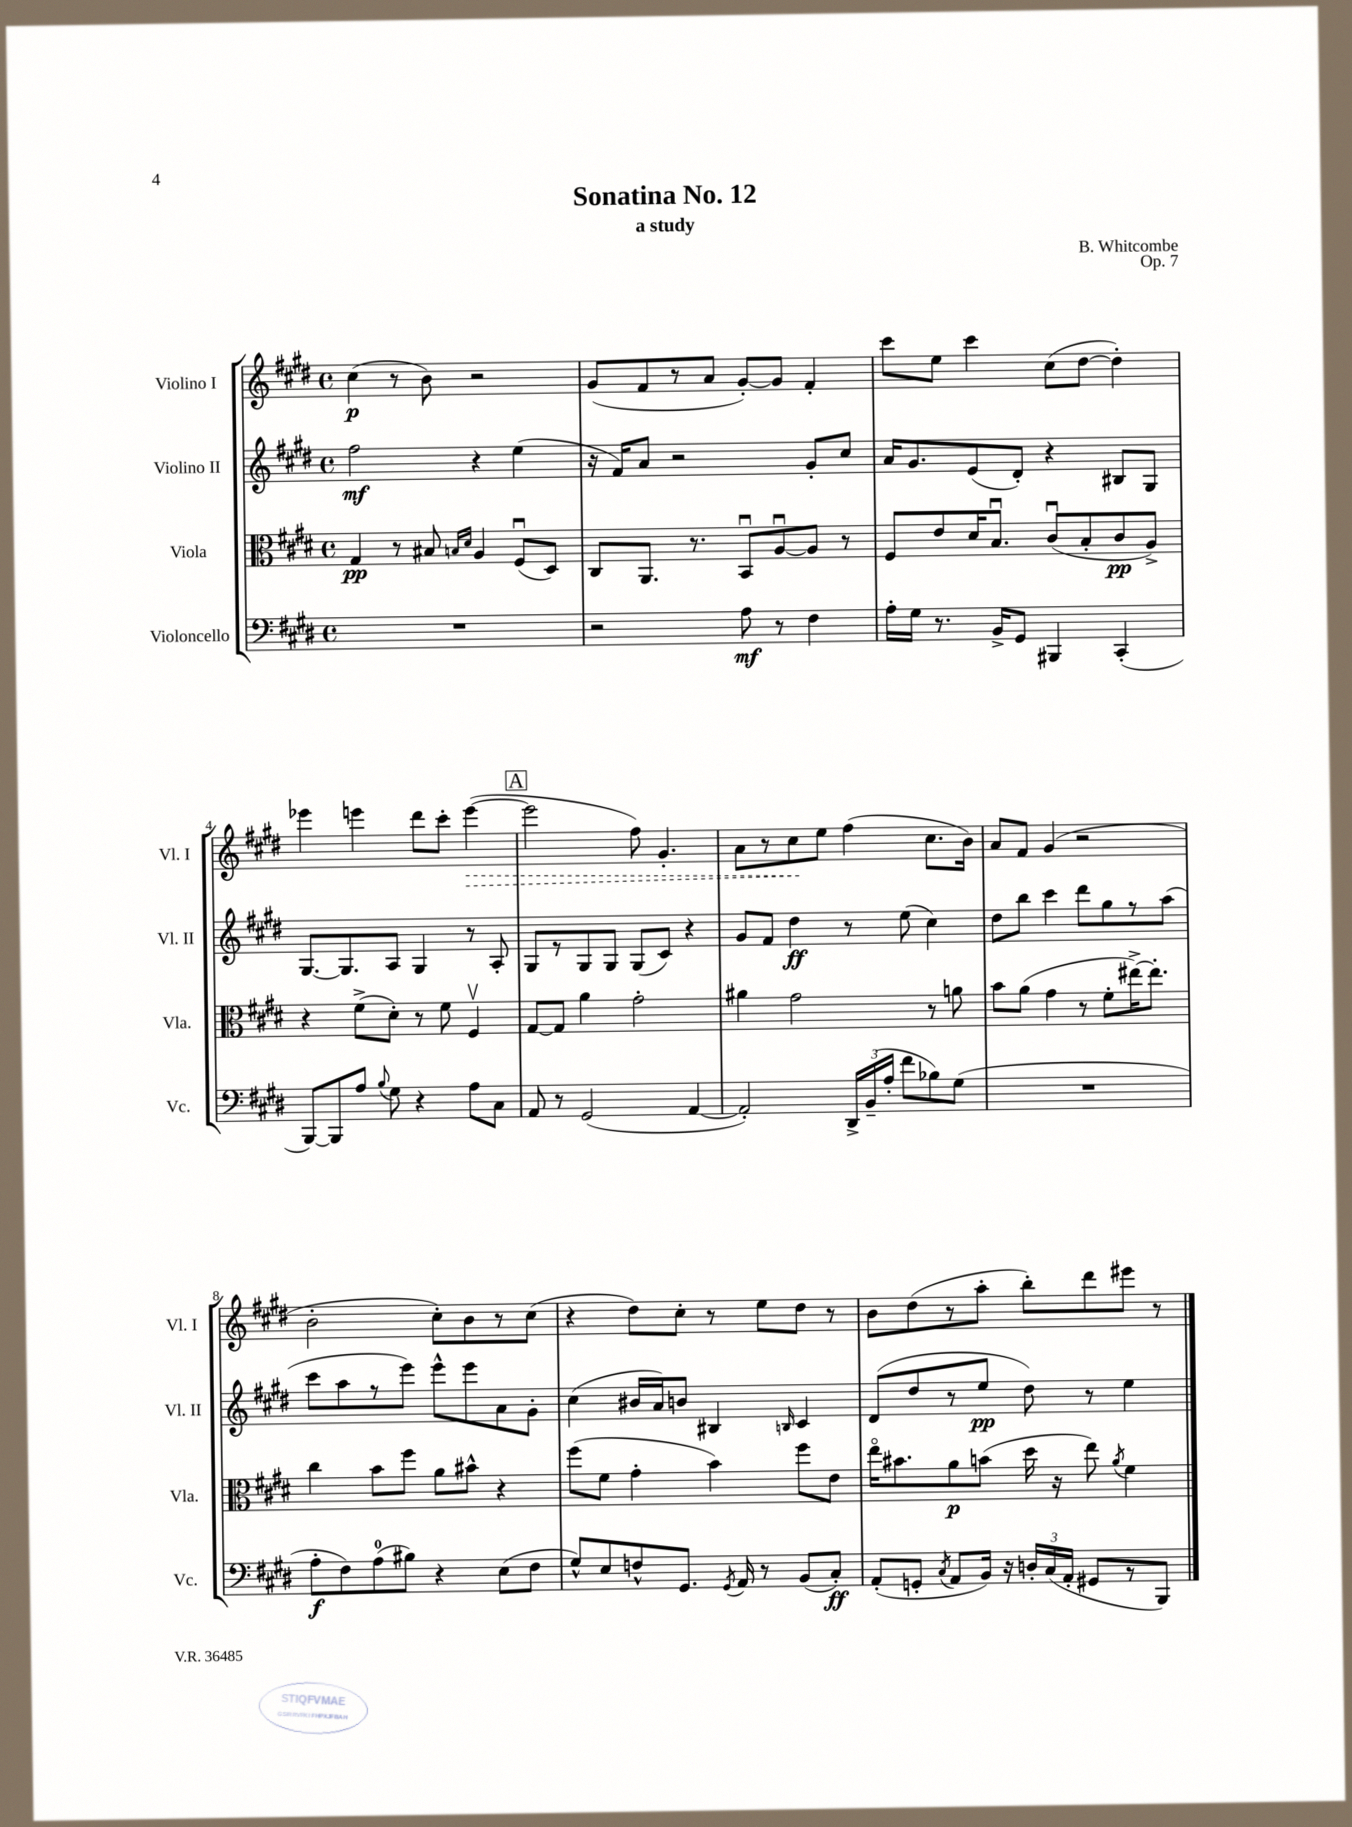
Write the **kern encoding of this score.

**kern	**kern	**kern	**kern
*staff4	*staff3	*staff2	*staff1
*clefF4	*clefC3	*clefG2	*clefG2
*k[f#c#g#d#]	*k[f#c#g#d#]	*k[f#c#g#d#]	*k[f#c#g#d#]
*M4/4	*M4/4	*M4/4	*M4/4
*met(c)	*met(c)	*met(c)	*met(c)
1r	4G#	2ff#	(4cc#
.	8r	.	8r
.	8B#	.	8b)
.	16qqB	.	.
.	16qqd#	.	.
.	4A	4r	2r
.	(8F#u	(4ee	.
.	8D#)	.	.
=	=	=	=
2r	8C#	16r	(8g#
.	.	16f#)	.
.	8.AA	8a	8f#
.	.	2r	8r
.	8.r	.	.
.	.	.	8a
8A	8BBu	.	[8g#')
8r	[8Au	.	8g#]
4F#	8A]	8g#'	4f#'
.	8r	8cc#	.
=	=	=	=
16A'	8F#	16a	8ccc#
16G#	.	8.g#	.
8.r	8e	.	8ee
.	16d#	(8e	4ccc#
16BB^	8.Bu	.	.
8GG#	.	8d#')	.
4BBB#	(8c#u	4r	(8cc#
.	8B'	.	[8dd#
(4CC#'	8c#	8B#	4dd#'])
.	8A^)	8G#	.
=	=	=	=
[8BBB)	4r	[8.G#	4eee-
8BBB]	.	.	.
.	.	8.G#]	.
8A	(8f#^	.	4eee
8qqB	.	.	.
8G#	8d#')	8A	.
4r	8r	4G#	8ddd#
.	8f#	.	8ccc#'
8A	4F#v	8r	([4eee
8C#	.	8A'	.
=	=	=	=
8AA	[8G#	8G#	2eee]
8r	8G#]	8r	.
(2GG#	4a	8G#	.
.	.	8G#	.
.	2g#'	(8G#	8ff#)
.	.	8c#)	4.g#'
[4AA	.	4r	.
=	=	=	=
2AA'])	4a#	8g#	8a
.	.	8f#	8r
.	2g#	4dd#	8cc#
.	.	.	8ee
24DD#^	.	8r	(4ff#
(24BB~	.	.	.
24A'	.	.	.
8f#	.	(8ee	.
8B-)	8r	4cc#)	8.cc#
(8G#	8a	.	.
.	.	.	16b)
=	=	=	=
1r	8b	8dd#	8a
.	(8a	8bb	8f#
.	4g#	4ccc#	(4g#
.	8r	8ddd#	2r
.	8f#'	8gg#	.
.	[16ee#^)	8r	.
.	8.ee#']	.	.
.	.	(8aa	.
=	=	=	=
8A'	4cc#	8ccc#	2b'
8F#)	.	8aa	.
(8A	8b	8r	.
8B#)	8ff#	8eee)	.
4r	8a	8eee^^	8cc#')
.	8b#^^	8eee	8b
(8E	4r	8a	8r
8F#	.	8g#'	(8cc#
=	=	=	=
8G#^^)	(8ff#	(4cc#	4r
8E	8f#	.	.
8F^^	4g#'	16b#	8dd#)
.	.	16a)	.
8.GG#	.	8b	8cc#'
.	4b)	4B#	8r
8qGG#	.	.	.
16AA	.	.	.
8r	.	.	8ee
.	.	16qqB	.
(8BB	8ff#	4c#	8dd#
8C#')	8e	.	8r
=	=	=	=
(8AA'	16eeo	(8d#	8b
.	8.b#	.	.
8GG'	.	8dd#	(8dd#
8qC#	.	.	.
8AA	8a	8r	8r
16BB)	(8b	8ee	8aa'
16r	.	.	.
24D'	16dd#	8dd#)	8bb')
(24C#	.	.	.
.	16r	.	.
24AA'	.	.	.
8GG#	8ee)	8r	8ddd#
.	8qa	.	.
8r	4f#	4ee	8eee#
8BBB)	.	.	8r
==	==	==	==
*-	*-	*-	*-
